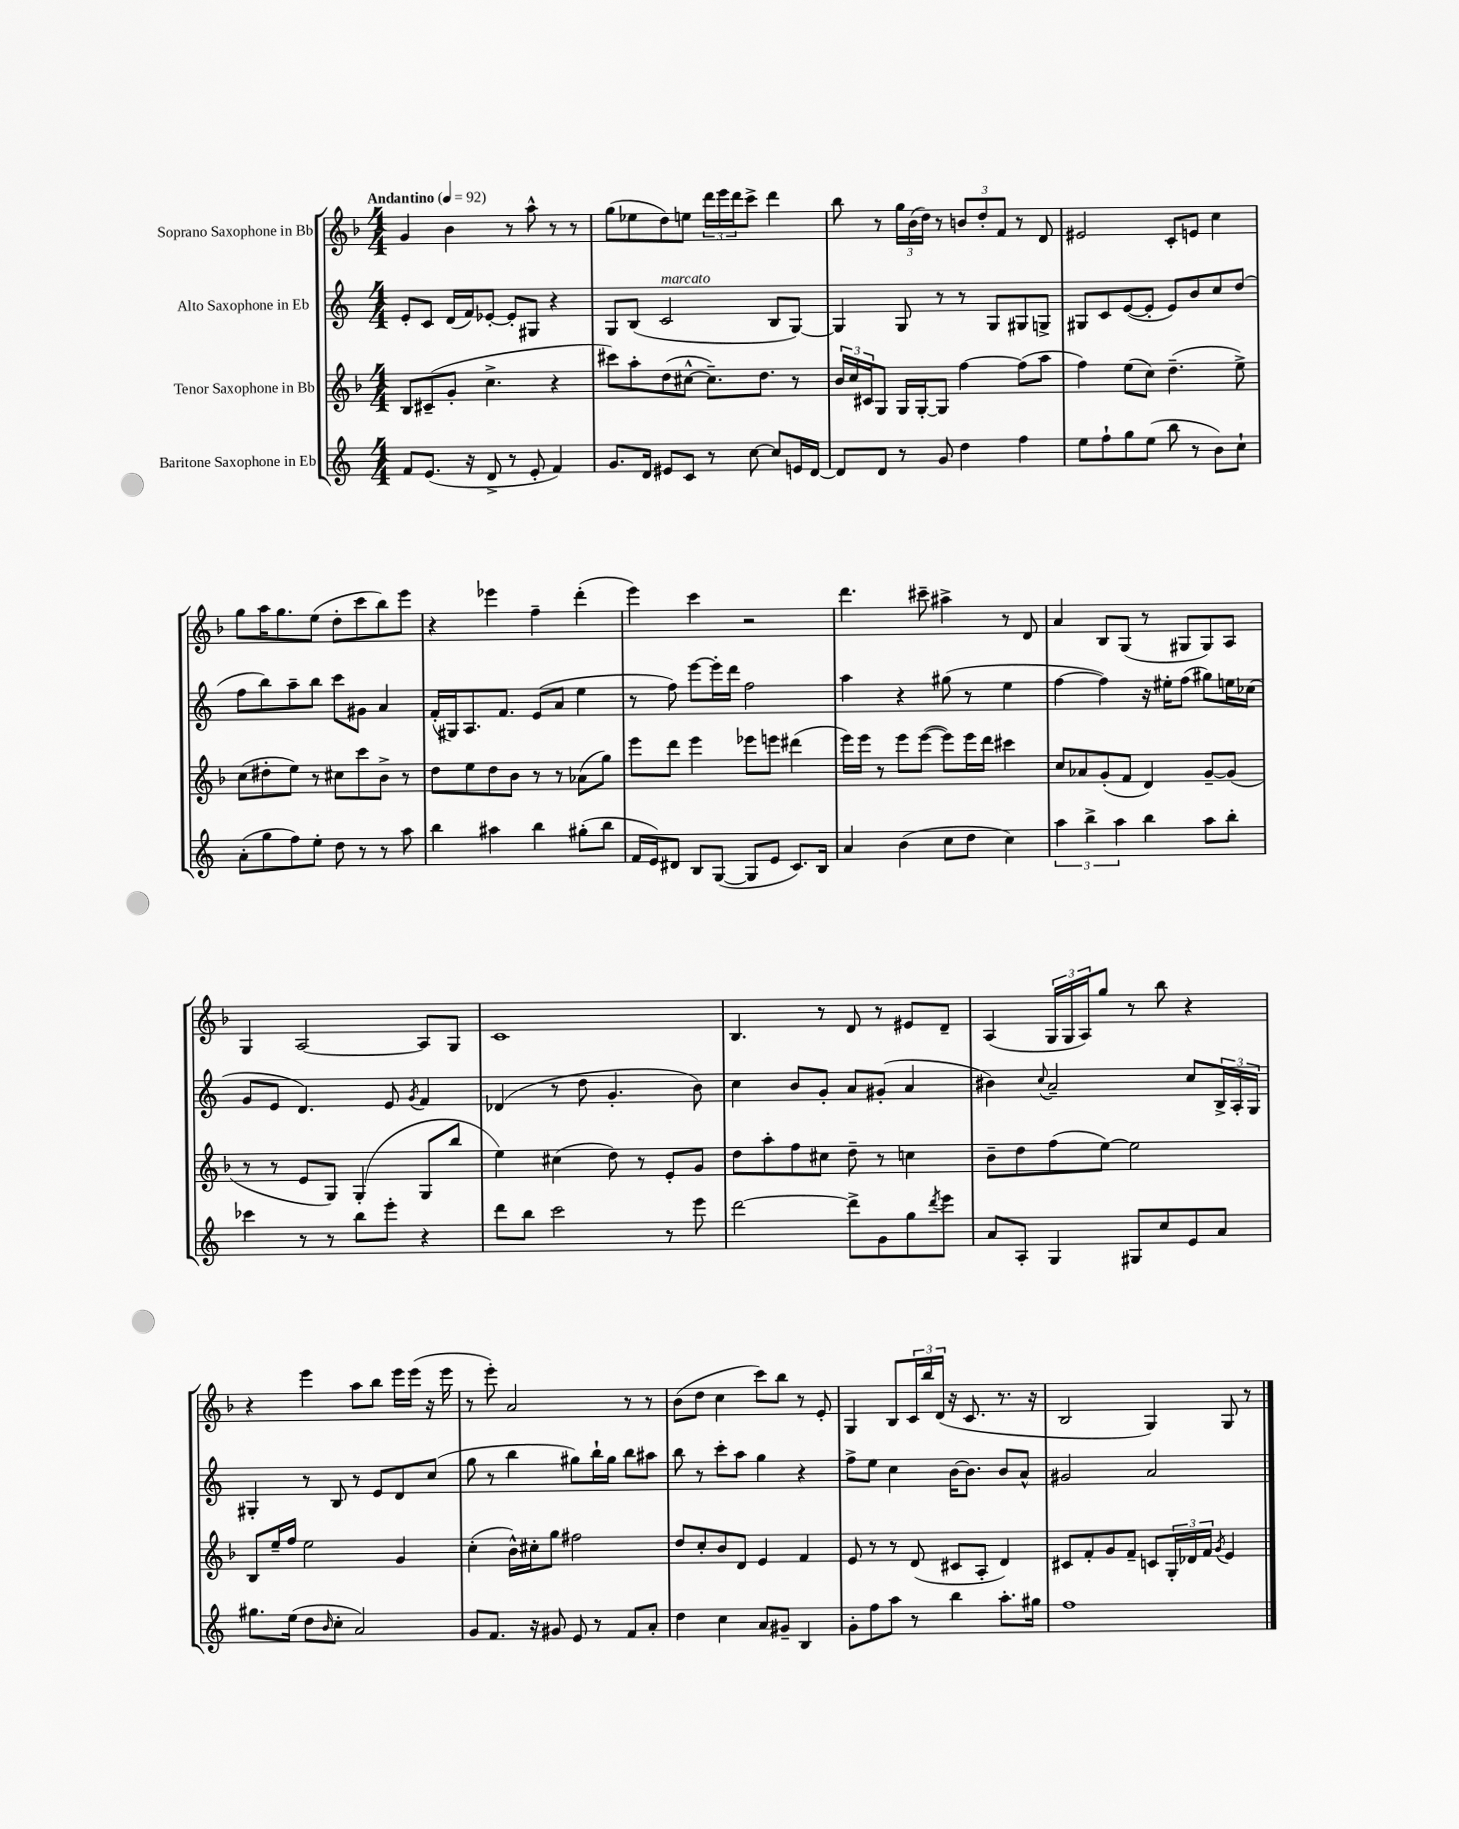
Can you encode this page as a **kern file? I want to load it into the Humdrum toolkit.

**kern	**kern	**kern	**kern
*part4	*part3	*part2	*part1
*staff4	*staff3	*staff2	*staff1
*I"Baritone Saxophone in Eb	*I"Tenor Saxophone in Bb	*I"Alto Saxophone in Eb	*I"Soprano Saxophone in Bb
*clefG2	*clefG2	*clefG2	*clefG2
*k[]	*k[b-]	*k[]	*k[b-]
*M4/4	*M4/4	*M4/4	*M4/4
*MM92	*MM92	*MM92	*MM92
=1	=1	=1	=1
!	!	!	!LO:TX:a:B:t=Andantino
8f/L	8B-/L	8e'/L	4g/
(8.e/J	(8c#X~/	8c/J	.
.	8g'/J	(16d/LL	4b-\
16r	.	16f/J)	.
8d^/	4.cc^\	[8e-X'/J	.
8r	.	8e-'/L]	8r
8e'/	.	8G#X/J	8aa^^\
4f/)	4r	4r	8r
.	.	.	8r
=2	=2	=2	=2
8.g/L	8ccc#X\L)	8G/L	(8gg\L
.	8aa'\	(8B/J	8ee-X\
16d/Jk	.	.	.
!	!	!LO:TX:a:i:t=marcato	!
8e#X/L	(8dd\	2c/	8dd\)
8c/J	[8cc#X^^\J	.	8een\J
8r	8.cc#~\L])	.	24ddd\LL
.	.	.	24eee\
.	.	.	24ddd\J
[8cc\	.	.	8ccc^\J
.	8.dd\J	.	.
8cc/L]	.	8B/L	4ddd\
16en/L	8r	[8G/J)	.
[16d/JJ	.	.	.
=3	=3	=3	=3
8d/L]	24b-/LL	4G/]	8bb-\
.	24cc/	.	.
.	24c#X/J	.	.
8d/J	8G/J	.	8r
8r	16G/LL	8G/	24gg\LL
.	.	.	(24b-\
.	[16G'/J	.	.
.	.	.	24dd\JJ)
8g/	8G/J]	8r	8r
4dd\	[4ff\	8r	12bn/L
.	.	.	12dd'/
.	.	8G/L	.
.	.	.	12f/J
4ff\	(8ff\L]	8G#X/	8r
.	8aa\J	8Gn^/J	8d/
=4	=4	=4	=4
8ee\L	4ff\)	8G#X/L	2e#X/
8ff`\	.	8c/	.
8gg\	(8ee\L	([8e/	.
(8ee\J	8cc\J)	8e'/J]	.
8bb\	(4.dd~\	8e/L)	8c'/L
8r	.	8b/	8en/J
8b\L)	.	8cc/	4cc\
8cc`\J	8ee^\)	(8dd/J	.
!!LO:LB:g=z
=5	=5	=5	=5
(8a'\L	(8cc\L	8ff\L	8gg\L
8gg\	8dd#X'\	8bb\)	16aa\K
.	.	.	8.gg\
8ff\)	8ee\J)	8aa~\	.
8ee'\J	8r	8bb\J	(8ee\J
8dd\	8cc#X\L	8ccc\L	8dd'\L
8r	8ccc\	8g#X\J	8ccc\
8r	8b-^\J	4a/	8bb-\)
8aa\	8r	.	8eee\J
=6	=6	=6	=6
4bb\	8dd\L	(16f'/LL	4r
.	.	16G#X/J)	.
.	8ee\	8.A/	.
4aa#X\	8dd\	.	4eee-X\
.	.	8.f/J	.
.	8b-\J	.	.
4bb\	8r	(8e/L	4ff~\
.	8r	8a/J	.
(8gg#X'\L	(8a-X\L	4ee\	(4ddd'\
8bb\J	8gg\J)	.	.
=7	=7	=7	=7
16f/LL	8eee\L	8r	4eee\)
16e/J)	.	.	.
8d#X/J	8ddd\J	8ff\)	.
8B/L	4eee\	[8eee\L	4ccc\
([8G/J	.	16eee'\L]	.
.	.	16ddd\JJ	.
8G/L]	8eee-X\L	2ff\	2r
8e/J	8eeen\J	.	.
8.c/L)	(4ddd#X\	.	.
16B/Jk	.	.	.
=8	=8	=8	=8
4a/	16eee\LL)	4aa\	4.ddd\
.	16eee\JJ	.	.
.	8r	.	.
(4b\	8eee\L	4r	.
.	([8eee\J	.	8ccc#X~\
8cc\L	8eee\L])	(8gg#X\	4aa#X^\
8dd\J	16eee\L	8r	.
.	16ddd\JJ	.	.
4cc\)	4ccc#X\	4ee\	8r
.	.	.	8d/
=9	=9	=9	=9
6aa\	8cc/L	[4ff\	4a/
.	8a-X/	.	.
6bb^\	.	.	.
.	(8g'/	4ff\])	8B-/L
6aa\	.	.	.
.	8f/J	.	(8G/J
4bb\	4d/)	16r	8r
.	.	16ee#X'\KL	.
.	.	(8ff\J	8G#X/L
8aa\L	[8g~/L	8gg#X\L)	8G#/)
8bb'\J	(8g/J]	16een\L	8A/J
.	.	(16cc-X\JJ	.
!!LO:LB:g=z
=10	=10	=10	=10
4ccc-X\	8r	8g/L	4G/
.	8r	8e/J	.
8r	8e/L	4.d/)	[2A/
8r	8G/J)	.	.
8bb\L	(4G'/	.	.
8eee'\J	.	8e/	.
.	.	8qg/	.
4r	8G/L	4f/	8A/L]
.	8bb-/J	.	8G/J
=11	=11	=11	=11
8ddd\L	4ee\)	(4d-X/	1c
8bb\J	.	.	.
2ccc\	(4cc#X\	8r	.
.	.	8dd\	.
.	8dd\)	4.g'/	.
.	8r	.	.
8r	8e'/L	.	.
8eee\	8g/J	8b\)	.
=12	=12	=12	=12
[2ddd\	8dd\L	4cc\	4.B-/
.	8aa'\	.	.
.	8ff\	8b/L	.
.	8cc#X\J	8g'/J	8r
8ddd^\L]	8dd~\	8a/L	8d/
8g\	8r	(8g#X'/J	8r
8gg\	4ccn\	4a/	8e#X/L
8qddd/	.	.	.
8eee\J	.	.	8d~/J
=13	=13	=13	=13
8a/L	8b-~\L	4b#X\)	(4A/
8A'/J	8dd\	.	.
.	.	8qqcc/	.
4G/	(8ff\	2a~/	24G/LL
.	.	.	24G/
.	.	.	24A/J)
.	[8ee\J)	.	8gg/J
8G#X/L	2ee\]	.	8r
8cc/	.	.	8bb-\
8e/	.	8cc/L	4r
8a/J	.	24B^/L	.
.	.	24A'/	.
.	.	24G/JJ	.
!!LO:LB:g=z
=14	=14	=14	=14
8.gg#X\L	8B-/L	4G#X'/	4r
.	16ee~/L	.	.
(16ee\Jk	16ff/JJ	.	.
8dd\L	2ee\	8r	4eee\
16qqb/	.	.	.
8cc'\J	.	8B/	.
2a/)	.	8r	8aa\L
.	.	8e/L	8bb-\J
.	4g/	8d/	16eee\LL
.	.	.	(16eee\JJ
.	.	(8cc/J	16r
.	.	.	16eee\
=15	=15	=15	=15
8g/L	(4cc'\	8gg\	8r
8.f/J	.	8r	8eee'\)
.	16b-^^\LL)	4bb\	2a/
16r	16cc#X'\J	.	.
8g#X/	8gg\J	.	.
8e/	2ff#X\	8gg#X\L)	.
8r	.	16bb`\L	.
.	.	16gg#\JJ	.
8f/L	.	8bb\L	8r
8a'/J	.	8aa#X\J	8r
=16	=16	=16	=16
4dd\	8dd/L	8bb\	(8b-\L
.	8cc'/	8r	8dd\J
4cc\	8b-/	8ccc'\L	4cc\
.	8d/J	8aa\J	.
8a/L	4e/	4gg\	8ccc\L)
8g#X~/J	.	.	8bb-\J
4B/	4f/	4r	8r
.	.	.	8e'/
=17	=17	=17	=17
8g'\L	8e/	8ff^\L	4G/
8ff\	8r	8ee\J	.
8aa\J	8r	4cc\	8B-/L
8r	(8d/	.	24c/L
.	.	.	24bb-/
.	.	.	(24d/JJ
4bb\	8c#X/L	[16b\KL	16r
.	.	8.b\J]	8.c/
.	8A'/J	.	.
8.aa'\L	4d/)	8b/L	8.r
.	.	8a^^/J	.
16gg#X\Jk	.	.	16r
=18	=18	=18	=18
1ff	8c#X/L	2g#X/	2B-/
.	8f'/	.	.
.	8g/	.	.
.	8f~/J	.	.
.	8cn/L	2a/	4G/)
.	24G'/L	.	.
.	24d-X/	.	.
.	24f/JJ	.	.
.	8qg/	.	.
.	4e/	.	8G/
.	.	.	8r
==	==	==	==
*-	*-	*-	*-
